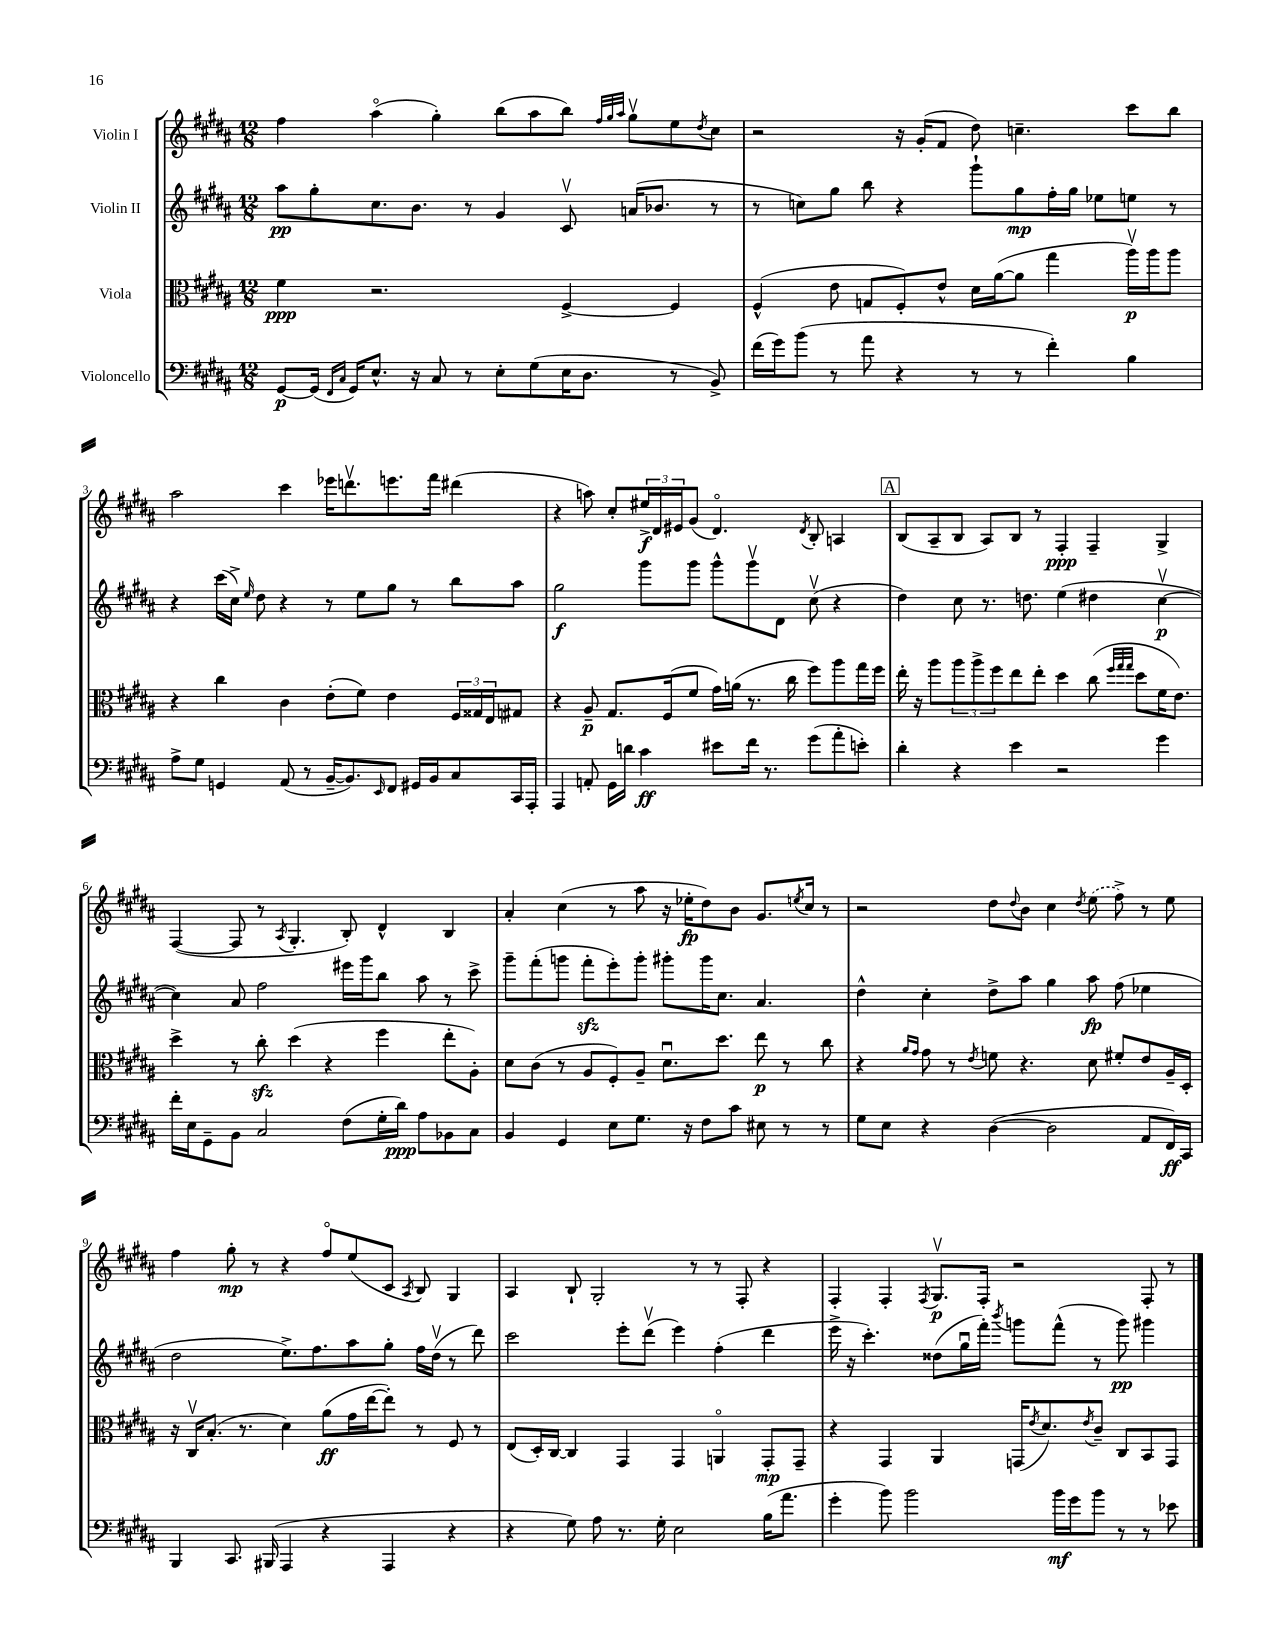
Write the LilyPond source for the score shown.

<<
\new StaffGroup <<
\new Staff = "s0" \with { instrumentName = "Violin I" } {
    \clef treble \key b \major \numericTimeSignature \time 12/8
    fis''4 ais''4\flageolet( gis''4-.) b''8( ais''8 b''8) \grace { fis''32 gis''32 ais''32 } gis''8\upbow e''8 \acciaccatura { dis''8 } cis''8 |
    r2 r16 gis'16-.( fis'8 dis''8) c''4.-- cis'''8 b''8 |
    ais''2 cis'''4 ees'''16 d'''8.\upbow e'''8. fis'''16 dis'''4( |
    r4 a''8) cis''8-. \tuplet 3/2 { eis''16->\f dis'16 eis'16 } gis'8( dis'4.\flageolet) \acciaccatura { dis'8 } b8-. a4 |
    \mark \markup { \box "A" } b8( ais8-- b8 ais8) b8 r8 fis4-.\ppp fis4-- gis4-> |
    fis4~( fis8 r8 \acciaccatura { ais8 } gis4.-. b8-.) dis'4-^ b4 |
    ais'4-. cis''4( r8 ais''8 r16 ees''16-.\fp dis''8) b'8 gis'8. \acciaccatura { e''8 } cis''16 r8 |
    r2 dis''8 \appoggiatura { dis''8 } b'8 cis''4 \acciaccatura { dis''8 } \once \slurDashed e''8( fis''8->) r8 e''8 |
    fis''4 gis''8-.\mp r8 r4 fis''8\flageolet e''8( cis'8 \acciaccatura { ais8 } b8) gis4 |
    ais4 b8-! gis2-. r8 r8 fis8-. r4 |
    fis4-. fis4-. \acciaccatura { fis8 } gis8.\upbow\p fis16-. r2 fis8-. r8 \bar "|." |
}
\new Staff = "s1" \with { instrumentName = "Violin II" } {
    \clef treble \key b \major \numericTimeSignature \time 12/8
    ais''8\pp gis''8-. cis''8. b'8. r8 gis'4 cis'8\upbow a'16( bes'8. r8 |
    r8 c''8) gis''8 b''8 r4 gis'''8-! gis''8\mp fis''16-. gis''16 ees''8 e''8 r8 |
    r4 cis'''16( cis''16->) \grace { e''16 } dis''8 r4 r8 e''8 gis''8 r8 b''8 ais''8 |
    gis''2\f gis'''8 gis'''8 gis'''8-^ gis'''8\upbow dis'8 cis''8\upbow( r4 |
    \mark \markup { \box "A" } dis''4) cis''8 r8. d''8. e''4( dis''4 cis''4~\upbow\p |
    cis''4) ais'8 fis''2 eis'''16 gis'''16 b''8 ais''8 r8 cis'''8-> |
    gis'''8-- fis'''8-.( g'''8 fis'''8-.\sfz e'''8-.) g'''8-. gis'''8-. gis'''16 cis''8. ais'4. |
    dis''4-^ cis''4-. dis''8-> ais''8 gis''4 ais''8\fp fis''8( ees''4 |
    dis''2 e''8.->) fis''8. ais''8 gis''8-. fis''16 dis''16\upbow( r8 dis'''8) |
    cis'''2 e'''8-. dis'''8\upbow( e'''4) fis''4-.( dis'''4 |
    e'''16-> r16 cis'''4.-.) disis''8( gis''16\downbow fis'''16-.) \acciaccatura { b'''8 } g'''8 fis'''8-^( r8 g'''8\pp) gis'''4 \bar "|." |
}
\new Staff = "s2" \with { instrumentName = "Viola" } {
    \clef alto \key b \major \numericTimeSignature \time 12/8
    fis'4\ppp r2. fis4~-> fis4 |
    fis4-^( e'8 g8 fis8-.) e'8-^ dis'16 ais'16~( ais'8 gis''4 ais''16\upbow\p) ais''16 ais''8 |
    r4 cis''4 cis'4 e'8-.( fis'8) e'4 \tuplet 3/2 { fis16 gisis16 e16 } gis8 |
    r4 ais8--\p gis8. fis16( fis'8 gis'16) a'16( r8. cis''16 fis''8) ais''8 gis''16 fis''16 |
    \mark \markup { \box "A" } e''16-. r16 ais''8 \tuplet 3/2 { ais''8 ais''8-> fis''8 } e''8 e''8-. dis''4 cis''8( \grace { fis''32 gis''32 gis''32 } dis''8 fis'16 e'8.) |
    dis''4-> r8 cis''8-.\sfz dis''4( r4 fis''4 e''8-. ais8-.) |
    dis'8 cis'8( r8 ais8 fis8-.) ais8-- dis'8.\downbow dis''8. e''8\p r8 cis''8 |
    r4 \grace { ais'16 gis'16 } gis'8 r8 \acciaccatura { e'8 } f'8 r4. dis'8 fis'8-. e'8 ais16-- dis16-. |
    r16 cis16\upbow b8.-.( r8. dis'4) ais'8\ff( gis'16 e''16~ e''8-.) r8 fis8 r8 |
    e8( dis16-.) cis16~ cis4 gis,4 gis,4 a,4\flageolet gis,8-.\mp gis,8-- |
    r4 gis,4 ais,4 g,16( \acciaccatura { e'8 } dis'8.) \acciaccatura { e'8 } cis'8-- cis8 b,8 g,8 \bar "|." |
}
\new Staff = "s3" \with { instrumentName = "Violoncello" } {
    \clef bass \key b \major \numericTimeSignature \time 12/8
    gis,8~\p gis,16( \grace { fis,16 cis16 } gis,16) e8.-^ r16 cis8 r8 e8-. gis8( e16 dis8. r8 b,8->) |
    fis'16( gis'16) b'8( r8 ais'8 r4 r8 r8 fis'4-.) b4 |
    ais8-> gis8 g,4 ais,8( r8 b,16~-- b,8.) \grace { e,16 } fis,8 gis,16 b,16 cis8 cis,16 ais,,16-. |
    ais,,4 a,8-. gis,16 d'16 cis'4\ff eis'8 fis'16 r8. gis'8( ais'8-. e'8-.) |
    \mark \markup { \box "A" } dis'4-. r4 e'4 r2 gis'4 |
    fis'16-. e16 gis,8-- b,8 cis2 fis8( gis16-. dis'16\ppp) ais8 bes,8 cis8 |
    b,4 gis,4 e8 gis8. r16 fis8 cis'8 eis8 r8 r8 |
    gis8 e8 r4 dis4~( dis2 ais,8 fis,16\ff) cis,16 |
    b,,4 cis,8. bis,,16( ais,,4 r4 ais,,4 r4 |
    r4 gis8) ais8 r8. gis16-. e2 b16( ais'8. |
    gis'4-. b'8) b'2 b'16\mf gis'16 b'8 r8 r8 ees'8 \bar "|." |
}
>>
>>
